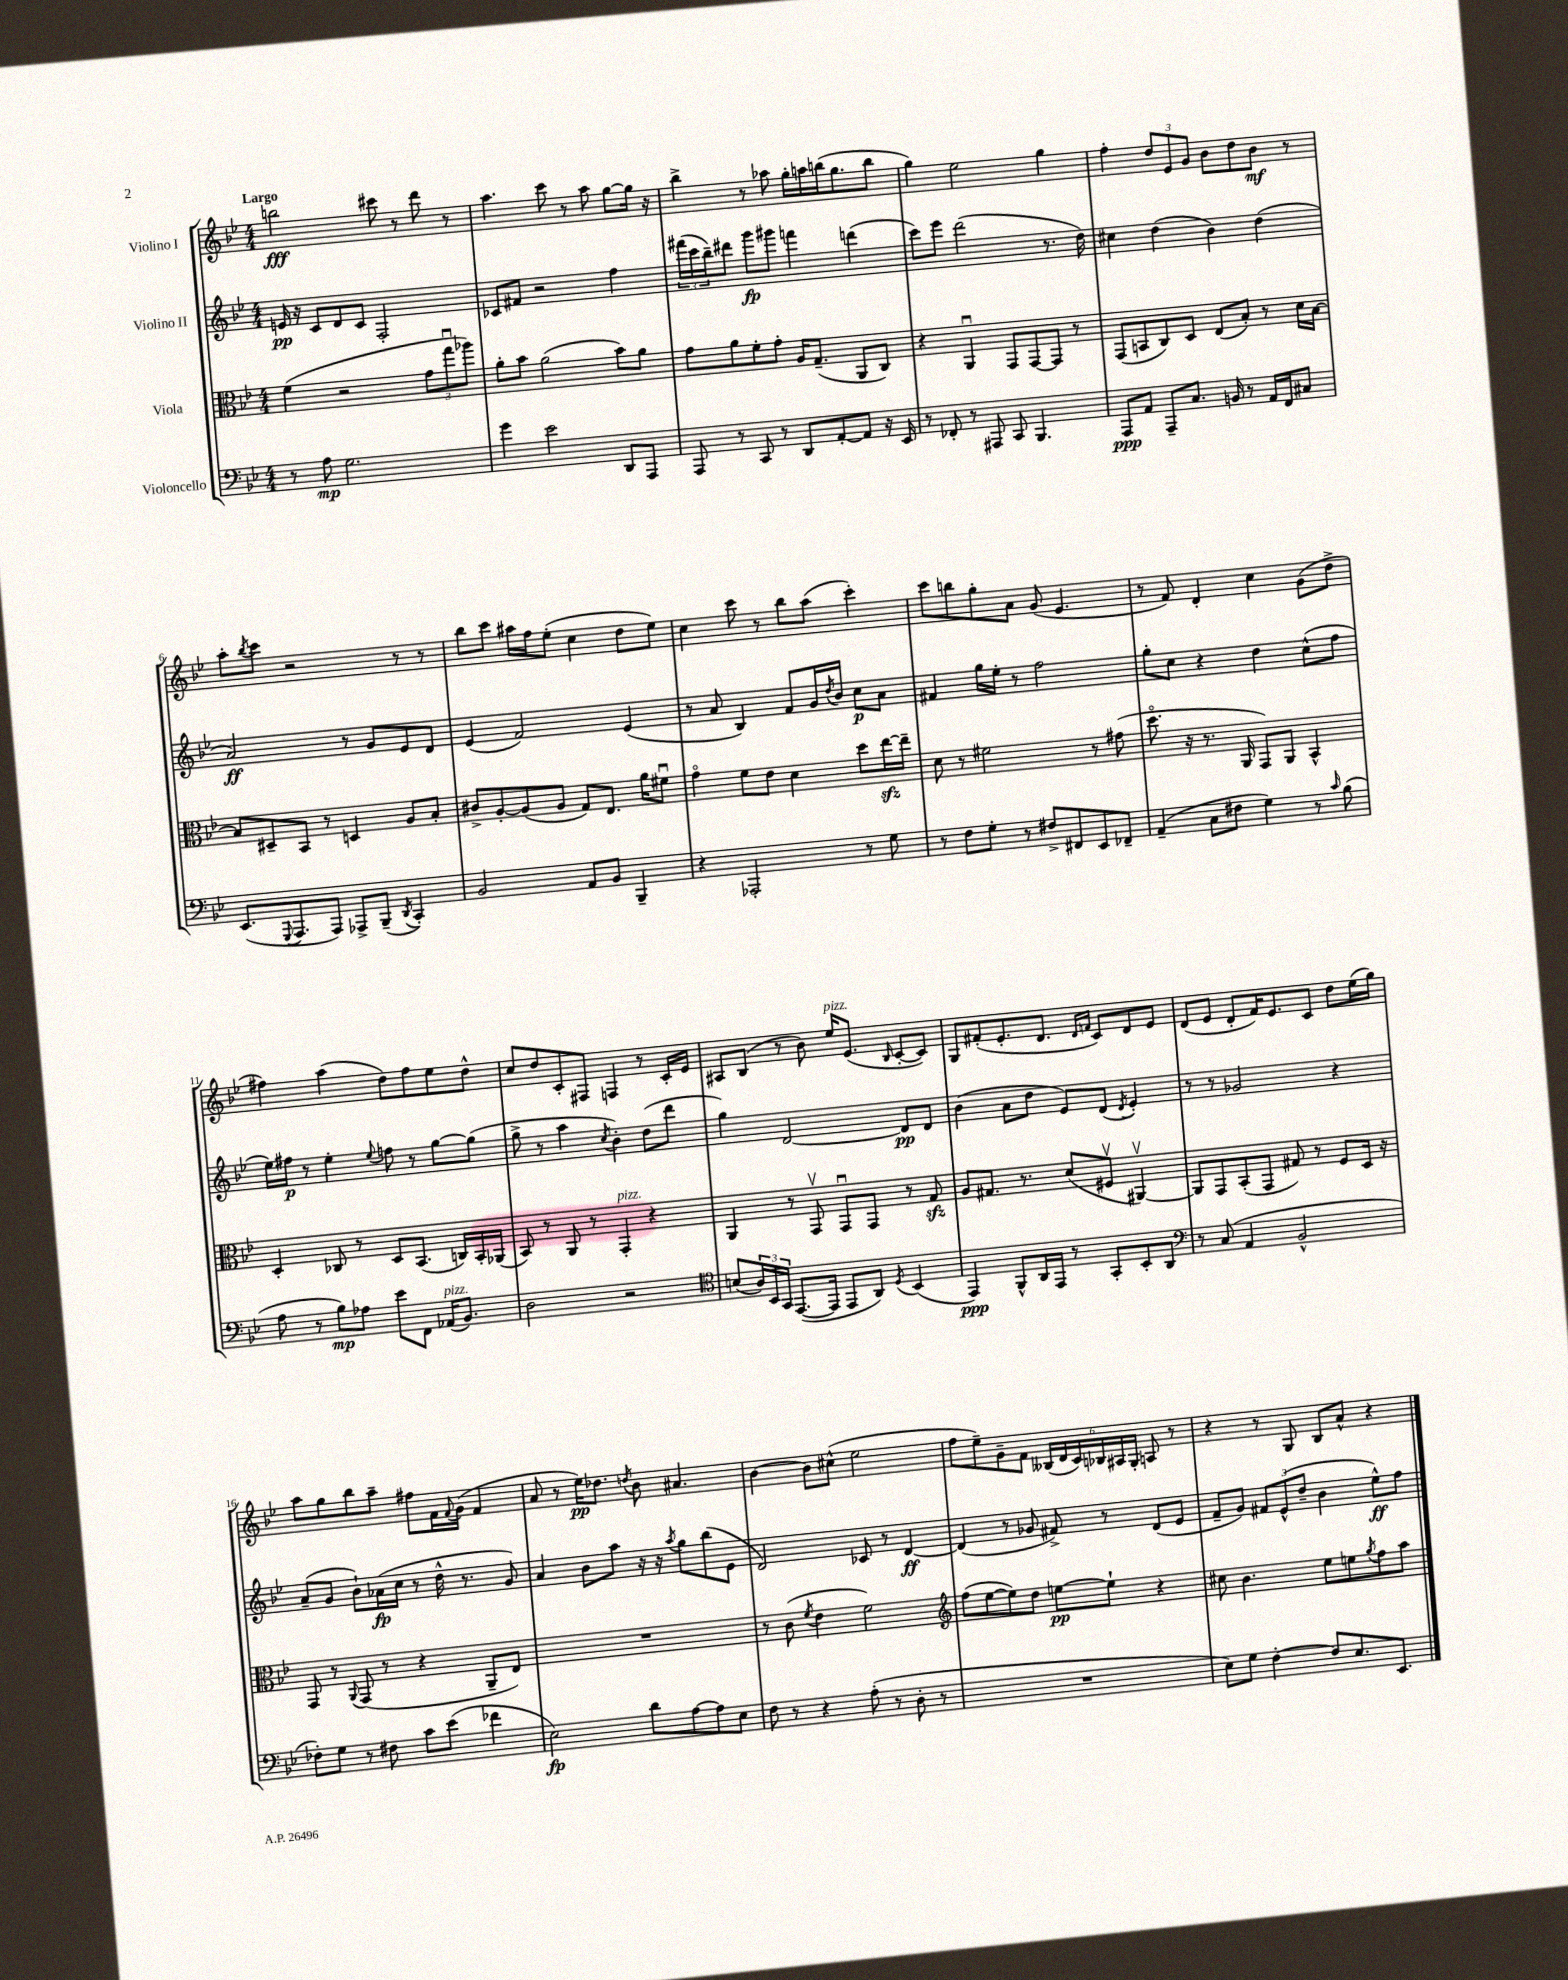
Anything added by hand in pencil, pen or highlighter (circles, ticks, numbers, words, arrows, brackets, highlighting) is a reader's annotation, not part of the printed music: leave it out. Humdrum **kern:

**kern	**dynam	**kern	**dynam	**kern	**dynam	**kern	**dynam
*part4	*part4	*part3	*part3	*part2	*part2	*part1	*part1
*staff4	*staff4	*staff3	*staff3	*staff2	*staff2	*staff1	*staff1
*I"Violoncello	*	*I"Viola	*	*I"Violino II	*	*I"Violino I	*
*clefF4	*	*clefC3	*	*clefG2	*	*clefG2	*
*k[b-e-]	*	*k[b-e-]	*	*k[b-e-]	*	*k[b-e-]	*
*M4/4	*	*M4/4	*	*M4/4	*	*M4/4	*
=1	=1	=1	=1	=1	=1	=1	=1
!	!	!	!	!	!	!LO:TX:a:B:t=Largo	!
8r	.	(4f\	.	16en/	pp	2bbn\	fff
.	.	.	.	16r	.	.	.
8A\	mp	.	.	8c/L	.	.	.
2.G\	.	2r	.	8d/	.	.	.
.	.	.	.	8c/J	.	.	.
.	.	.	.	2F'/	.	8ccc#X\	.
.	.	.	.	.	.	8r	.
.	.	12g\L	.	.	.	8ddd\	.
.	.	12ggu\	.	.	.	.	.
.	.	.	.	.	.	8r	.
.	.	12aa-X\J)	.	.	.	.	.
=2	=2	=2	=2	=2	=2	=2	=2
4g\	.	8a'\L	.	8c-X/L	.	4.aa\	.
.	.	8b-\J	.	8f#X/J	.	.	.
2e-\	.	(2a\	.	2r	.	.	.
.	.	.	.	.	.	8ccc\	.
.	.	.	.	.	.	8r	.
.	.	.	.	.	.	8aa\	.
8DD/L	.	8b-\L)	.	4ff\	.	[8gg\L	.
8AAA/J	.	8a\J	.	.	.	16gg\Jk]	.
.	.	.	.	.	.	16r	.
=3	=3	=3	=3	=3	=3	=3	=3
8AAA/	.	8g\L	.	(24fff#X\LL	.	4bb-^\	.
.	.	.	.	24ccc\	.	.	.
.	.	.	.	24bb-~\J)	.	.	.
8r	.	8a\	.	8ddd#X\J	.	.	.
8CC/	.	8f'\	.	8ggg\L	fp	8r	.
8r	.	8g'\J	.	8ggg#X\J	.	8aa-X\	.
8DD/L	.	16A/KL	.	4fffn\	.	16gg'\LL	.
.	.	(8.G~/J	.	.	.	16aan\	.
[8AA'/	.	.	.	.	.	(16bbn\J	.
.	.	.	.	.	.	8.gg\	.
8AA/J]	.	8AA/L	.	(4dddn\	.	.	.
16r	.	8C/J)	.	.	.	8bb\J	.
16EE-/	.	.	.	.	.	.	.
=4	=4	=4	=4	=4	=4	=4	=4
8r	.	4r	.	8ccc\L)	.	4gg\)	.
8FF-X'/	.	.	.	8eee-\J	.	.	.
8r	.	4AAu/	.	(2ddd\	.	2ee-\	.
8AAA#X/	.	.	.	.	.	.	.
8CC/	.	8GG/L	.	.	.	.	.
4.BBB-/	.	[8GG/	.	.	.	.	.
.	.	8GG/J]	.	8.r	.	4gg\	.
.	.	8r	.	.	.	.	.
.	.	.	.	16dd\)	.	.	.
=5	=5	=5	=5	=5	=5	=5	=5
8AAA/L	ppp	(8GG/L	.	4cc#X\	.	4ff'\	.
8AA/J	.	8BBn/	.	.	.	.	.
8AAA~/L	.	8C/)	.	(4dd\	.	12dd/L	.
.	.	.	.	.	.	12e-/	.
8.C/J	.	8D/J	.	.	.	.	.
.	.	.	.	.	.	12g/J	.
.	.	(8E-/L	.	4b-\)	.	8b-\L	.
16BBn/	.	.	.	.	.	.	.
8r	.	8B-'/J)	.	.	.	8dd\	.
16AA/LL	.	8r	.	(4dd\	.	8b-\J	mf
16FF/J	.	.	.	.	.	.	.
8C#X/J	.	16d\LL	.	.	.	8r	.
.	.	[16B-\JJ	.	.	.	.	.
!!LO:LB:g=z
=6	=6	=6	=6	=6	=6	=6	=6
(8.EE-/L	.	8B-/L]	.	2a/)	ff	8aa'\L	.
.	.	.	.	.	.	8qbb-/	.
.	.	8D#X~/	.	.	.	8ccc\J	.
8qqGGG/	.	.	.	.	.	.	.
8.AAA/	.	.	.	.	.	.	.
.	.	8BB-/J	.	.	.	2r	.
8AAA/J)	.	8r	.	.	.	.	.
8AAA-X^/L	.	4Dn/	.	8r	.	.	.
(8BBB-~/J	.	.	.	8g/L	.	.	.
8qDD/	.	.	.	.	.	.	.
4CC'/)	.	8A/L	.	8e-/	.	8r	.
.	.	8B-'/J	.	8d/J	.	8r	.
=7	=7	=7	=7	=7	=7	=7	=7
2BB-/	.	8c#X^/L	.	(4e-/	.	8bb-\L	.
.	.	[8A'/	.	.	.	8ccc\J	.
.	.	(8A/]	.	2f/)	.	16aa#X\LL	.
.	.	.	.	.	.	16ff\J	.
.	.	8A/J	.	.	.	(8ee-'\J	.
8AA/L	.	8G/L)	.	.	.	4cc\	.
8BB-/J	.	8.E-/J	.	.	.	.	.
4BBB-~/	.	.	.	(4e-/	.	8dd\L	.
.	.	16a\KL	.	.	.	.	.
.	.	8f#Xu\J	.	.	.	8ee-\J)	.
=8	=8	=8	=8	=8	=8	=8	=8
4r	.	4g\	.	8r	.	4cc\	.
.	.	.	.	8a/	.	.	.
2AAA-X'/	.	8f\L	.	4B-/)	.	8ccc\	.
.	.	8e-\J	.	.	.	8r	.
.	.	4d\	.	8f/L	.	8bb-\L	.
.	.	.	.	16g/L	.	(8aa\J	.
.	.	.	.	8qdd/	.	.	.
.	.	.	.	16b-/JJ	.	.	.
8r	.	8dd\L	.	8cc\L	p	4ccc'\)	.
8G\	.	[16ee-zz\L	.	8a\J	.	.	.
.	.	16ee-~\JJ]	.	.	.	.	.
=9	=9	=9	=9	=9	=9	=9	=9
8r	.	8d\	.	4f#X/	.	8ccc\L	.
8F\L	.	8r	.	.	.	8bbn\	.
8G'\J	.	2f#X\	.	16gg\LL	.	8gg'\	.
.	.	.	.	16ee-'\JJ	.	.	.
8r	.	.	.	8r	.	8a\J	.
8F#X^/L	.	.	.	2ff\	.	(8g/	.
8FF#X/	.	.	.	.	.	4.e-/	.
8EE-/	.	8r	.	.	.	.	.
8FF-X~/J	.	(8g#X\	.	.	.	.	.
=10	=10	=10	=10	=10	=10	=10	=10
(4AA~/	.	8.dd\	.	8gg'\L	.	8r	.
.	.	.	.	8cc\J	.	8f/)	.
.	.	16r	.	.	.	.	.
8C\L	.	8.r	.	4r	.	4d'/	.
8F#X\J	.	.	.	.	.	.	.
.	.	16AA/	.	.	.	.	.
4G\)	.	8GG/L)	.	4dd\	.	4cc\	.
.	.	8AA/J	.	.	.	.	.
8r	.	4BB-^^/	.	(8cc^^\L	.	(8g\L	.
16qqc/	.	.	.	.	.	.	.
(8B-\	.	.	.	8ff\J	.	8dd^\J	.
!!LO:LB:g=z
=11	=11	=11	=11	=11	=11	=11	=11
8A\	.	4D'/	.	16ee-\LL)	.	4ff#X\)	.
.	.	.	.	16ff#X\JJ	p	.	.
8r	.	.	.	8r	.	.	.
8B-\L)	mp	8C-X/	.	4ee-'\	.	(4aa\	.
8A-X\J	.	8r	.	.	.	.	.
.	.	.	.	8qqee-/	.	.	.
8e-\L	.	8D/L	.	8ffn\	.	8dd\L)	.
8FF\J	.	(8.BB-/J	.	8r	.	8ff#\	.
!LO:TX:a:i:t=pizz.	!	!	!	!	!	!	!
(16AA-X/KL	.	.	.	[8gg\L	.	8ee-\	.
8.BB-/J)	.	16Cn/LL)	.	.	.	.	.
.	.	16BB-'/	.	(8gg\J]	.	8dd^^\J	.
.	.	(16AA-X/JJ	.	.	.	.	.
=12	=12	=12	=12	=12	=12	=12	=12
2D\	.	8BB-/)	.	8gg^\	.	8cc/L	.
.	.	8r	.	8r	.	8dd/	.
.	.	8AA/	.	4aa\	.	8c'/	.
.	.	8r	.	.	.	8F#X/J	.
.	.	.	.	8qcc/	.	.	.
!	!	!LO:TX:a:i:t=pizz.	!	!	!	!	!
2r	.	4GG'/	.	4b-'\)	.	4Fn/	.
.	.	4r	.	(8dd\L	.	8r	.
.	.	.	.	8ddd\J	.	16c'/LL	.
.	.	.	.	.	.	16e-/JJ	.
=13	=13	=13	=13	=13	=13	=13	=13
*clefC4	*	*	*	*	*	*	*
(8Bn/L	.	4AA/	.	4gg\)	.	8A#X/L	.
24A/L)	.	.	.	.	.	(8B-/J	.
24BB-/	.	.	.	.	.	.	.
24GG/JJ	.	.	.	.	.	.	.
([8.EE-/L	.	8r	.	[2d/	.	8r	.
.	.	8GGv/	.	.	.	8b-\)	.
16EE-/Jk]	.	.	.	.	.	.	.
!	!	!	!	!	!	!LO:TX:a:i:t=pizz.	!
8EE-/L	.	8GGu/L	.	.	.	16ee-/KL	.
.	.	.	.	.	.	(8.e-/J	.
8AA/J)	.	8GG/J	.	.	.	.	.
8qD/	.	.	.	.	.	16qqB-/	.
(4BB-/	.	8r	.	8d/L]	pp	[8c'/L	.
.	.	8Gzz/	.	8d/J	.	8c/J])	.
=14	=14	=14	=14	=14	=14	=14	=14
4EE-/)	ppp	8A/L	.	(4b-\	.	8G/L	.
.	.	8.G#X/J	.	.	.	(8f#X'/	.
8FF^^/L	.	.	.	8a\L	.	8.e-'/	.
.	.	8.r	.	.	.	.	.
16AA/L	.	.	.	8dd\J	.	.	.
16EE-/JJ	.	.	.	.	.	8.d/J	.
8r	.	(8d/L	.	8e-/L)	.	.	.
.	.	.	.	.	.	16qqd/LL	.
.	.	.	.	.	.	16qqfn/JJ	.
8GG'/L	.	8F#Xv/J	.	(8d/J	.	8c/L)	.
.	.	.	.	8qd/	.	.	.
8BB-'/	.	[4AA#Xv/)	.	4e-'/)	.	8d/	.
8AA/J	.	.	.	.	.	8e-/J	.
=15	=15	=15	=15	=15	=15	=15	=15
*clefF4	*	*	*	*	*	*	*
8r	.	8AA#/L]	.	8r	.	(8d/L	.
(8C/	.	8GG/	.	8r	.	8e-/J	.
4AA/	.	(8BB-'/	.	2g-X/	.	8d'/L	.
.	.	8GG/J	.	.	.	16f/K)	.
.	.	.	.	.	.	8.e-/	.
2BB-^^/	.	8G#X/)	.	.	.	.	.
.	.	8r	.	.	.	8c/J	.
.	.	8F/L	.	4r	.	8dd\L	.
.	.	16D/Jk	.	.	.	(16ee-\L	.
.	.	16r	.	.	.	16gg\JJ)	.
!!LO:LB:g=z
=16	=16	=16	=16	=16	=16	=16	=16
8F-X'\L)	.	8GG/	.	(8a~/L	.	8aa\L	.
8G\J	.	8r	.	8g/J	.	8gg\	.
.	.	8qqAA/	.	.	.	.	.
8r	.	(8GG/	.	8b-`\L)	.	8bb-\	.
8F#X\	.	8r	.	(16a-X\L	fp	8aa~\J	.
.	.	.	.	16cc\JJ	.	.	.
8c\L	.	4r	.	8r	.	8ff#X\L	.
(8e-\J	.	.	.	16dd^^\	.	16f\L	.
.	.	.	.	.	.	8qqf/	.
.	.	.	.	8.r	.	(16g\JJ	.
4f-X\	.	8AA~/L	.	.	.	4f/	.
.	.	8E-/J)	.	8g/)	.	.	.
=17	=17	=17	=17	=17	=17	=17	=17
2E-\)	fp	1r	.	4a/	.	8a/	.
.	.	.	.	.	.	8r	.
.	.	.	.	8b-\L	.	16ee-\KL)	pp
.	.	.	.	.	.	8.dd-X\J	.
.	.	.	.	8aa\J	.	.	.
.	.	.	.	.	.	8qddn/	.
8d\L	.	.	.	16r	.	8b-\	.
.	.	.	.	16r	.	.	.
.	.	.	.	8qaa/	.	.	.
[8A\	.	.	.	8gg\L	.	4.a#X/	.
8A\]	.	.	.	(8bb-\	.	.	.
8E-\J	.	.	.	8e-\J	.	.	.
=18	=18	=18	=18	=18	=18	=18	=18
8F\	.	8r	.	2d/)	.	[4b-\	.
8r	.	(8c\	.	.	.	.	.
.	.	8qf/	.	.	.	.	.
4r	.	4e-\	.	.	.	8b-\L]	.
.	.	.	.	.	.	(8cc#X^^\J	.
(8A'\	.	2f\)	.	8c-X/	.	2ee-\	.
8r	.	.	.	8r	.	.	.
8D'\	.	.	.	[4d/	ff	.	.
8r	.	.	.	.	.	.	.
=19	=19	=19	=19	=19	=19	=19	=19
*	*	*clefG2	*	*	*	*	*
1r	.	(8ff\L	.	(4d/]	.	8ff\L	.
.	.	[8ee-\	.	.	.	8ee-~\)	.
.	.	8ee-\])	.	8r	.	8g~\	.
.	.	8dd\J	.	8g-X/	.	8f\J	.
.	.	[8een\L	pp	8f#X^/)	.	(24B--X/LL	.
.	.	.	.	.	.	24d/	.
.	.	.	.	.	.	24c/)	.
.	.	8ee`\J]	.	8r	.	24B-X/	.
.	.	.	.	.	.	24A#X/	.
.	.	.	.	.	.	24G'/JJ	.
.	.	4r	.	(8d/L	.	8An/	.
.	.	.	.	8e-/J	.	8r	.
=20	=20	=20	=20	=20	=20	=20	=20
8E-\L)	.	8cc#X\	.	8f~/L	.	4r	.
8G\J	.	4.b-\	.	8g/J)	.	.	.
[4F'\	.	.	.	12f#X/L	.	8r	.
.	.	.	.	(12e-^^/	.	.	.
.	.	.	.	.	.	8G/	.
.	.	.	.	12dd~/J	.	.	.
8F/L]	.	8ee-\L	.	4b-\	.	8B-/L	.
8.E-/	.	8een\	.	.	.	8a^^/J	.
.	.	8qgg/	.	.	.	.	.
.	.	8ff\	.	8ee-^^\L)	ff	4r	.
8.EE-/J	.	.	.	.	.	.	.
.	.	8aa\J	.	8ff\J	.	.	.
==	==	==	==	==	==	==	==
*-	*-	*-	*-	*-	*-	*-	*-
